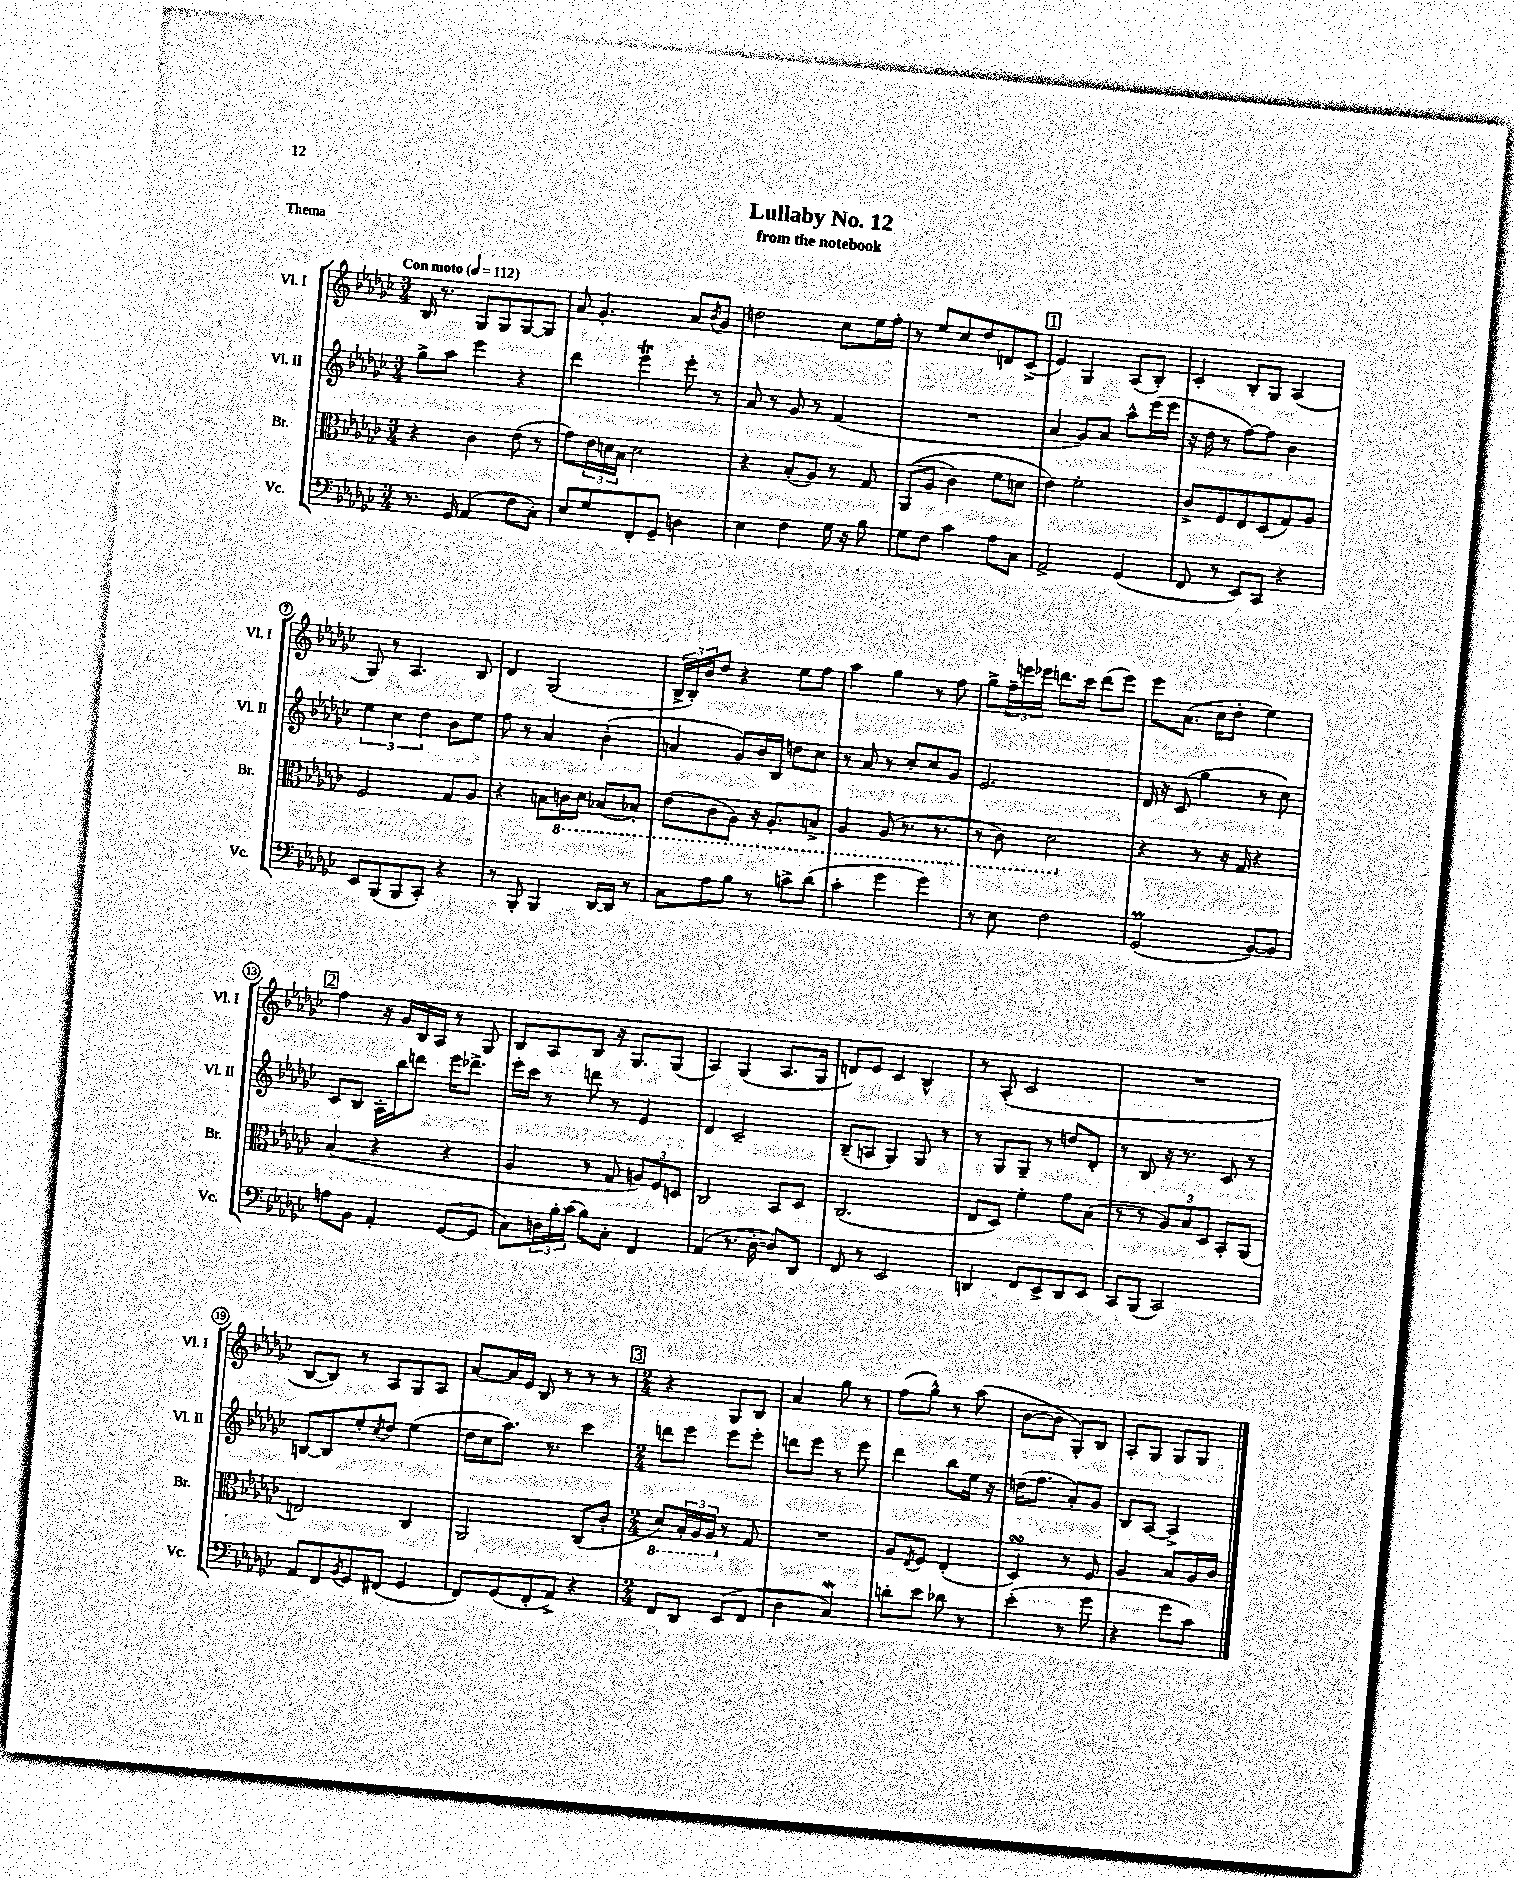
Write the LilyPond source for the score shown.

\header { title = "Lullaby No. 12" subtitle = "from the notebook" piece = "Thema" }
<<
\new StaffGroup <<
\new Staff = "s0" \with { instrumentName = "Vl. I" shortInstrumentName = "Vl. I" } {
    \clef treble \key ges \major \numericTimeSignature \time 3/4 \tempo "Con moto" 4 = 112
    bes16 r8. ges8 ges8 ges8~ ges8 |
    aes'8 ges'4.-. aes'8 \acciaccatura { bes'8 } ges'8 |
    d''2 ces''8 ees''16 f''16-. |
    r8 ees''8 ces''8 des''8 d'8 ces'8->( |
    \mark \markup { \box "1" } ees'4) ges4 aes8( bes8-.) |
    ces'4-. bes8-. ges8 aes4( |
    ges8) r8 aes4. bes8 |
    des'4 ges2( |
    \tuplet 3/2 { bes16-> bes16-.) bes'16 } des''8 r4 ees''8 f''8 |
    aes''4 ges''4 r8 f''8 |
    ges''8-> \tuplet 3/2 { f''16-- e'''16 ees'''16 } d'''8. ces'''16 d'''8( ees'''8) |
    ees'''8 aes'8.( ces''16 des''8-. ees''4) |
    \mark \markup { \box "2" } f''4 r16 ges'16 bes16 aes16 r8 ges8 |
    bes8 aes8 bes8 r16 ges8. ges8( |
    aes4) ges4( aes8. ges16 |
    d'8) ees'8 ces'4 bes4-^ |
    r8 aes8-.( ces'2 |
    R2. |
    bes8~ bes8) r8 aes8 ges8 aes8 |
    aes'8~ aes'16 ees'16 bes8 r8 r8 r8 |
    \mark \markup { \box "3" } \numericTimeSignature \time 2/4 r4 ges8 bes8 |
    aes'4 ges''8 r8 |
    f''8( ges''8-^) r8 aes''8( |
    bes'8~ bes'8 ges8-.) bes8 |
    aes8-. ges8 ges8 ges8 \bar "|." |
}
\new Staff = "s1" \with { instrumentName = "Vl. II" shortInstrumentName = "Vl. II" } {
    \clef treble \key ges \major \numericTimeSignature \time 3/4
    ges''8-> aes''8 ees'''4 r4 |
    des'''4 ees'''4\trill ees'''8-. r8 |
    aes'8 r8 ges'8 r8 f'4( |
    R2. |
    \mark \markup { \box "1" } aes'4 ges'8) aes'8 aes''8-^ ees'''16( ees'''16 |
    r16 des''16 r8 f''8~) f''8 bes'4 |
    \tuplet 3/2 { ees''4 ces''4 des''4 } bes'8 ees''8 |
    f''8 r8 aes'4 bes'4-.( |
    a'4 ges'8) bes'16 bes16 d''8 ces''8 |
    r8 aes'8 r8 ces''8-. ces''8 ges'8 |
    ees'2. |
    des'16 r16 ces'8( ges''4 r8 ces''8) |
    \mark \markup { \box "2" } ces'8 bes8 aes16-. bes''16 d'''8 ees'''16 des'''8.-> |
    ees'''16-. ces'''16 r8 d'''8 r8 ees'4 |
    des'4 ces'2-- |
    bes8--( a8 ges4) ges8 r8 |
    r8 ges8 ges8-- r8 d''8 des'8-. |
    r8 bes8 r16 r8. ces'8 r8 |
    b8~ b8 ees''8-. \acciaccatura { ces''8 } des''8 ees''4( |
    des''16 ces''16 aes''8.) r8. ces'''4 |
    \mark \markup { \box "3" } \numericTimeSignature \time 2/4 d'''8 ees'''8 ees'''8 ees'''8-. |
    d'''8 ees'''8 r8 ees'''8 |
    des'''4 bes''8 ees''16 r16 |
    d''16( f''8. aes'8-.) ges'8 |
    bes8 aes8~ aes4-> \bar "|." |
}
\new Staff = "s2" \with { instrumentName = "Br." shortInstrumentName = "Br." } {
    \clef alto \key ges \major \numericTimeSignature \time 3/4
    r4 ces'4 ees'8( r8 |
    ges'8) \tuplet 3/2 { ees'16 d'16 bes16 } d'2 |
    r4 bes8-.( aes8) r8 ges8 |
    aes,8(\( aes8 ces'4) f'8 d'8 |
    \mark \markup { \box "1" } ees'4\) f'2-. |
    ces'8-> f8 ees8 des8( ges8) aes8 |
    f2 ges8 aes8 |
    r4 b8 \ottava #-1 c16 des16 bes,!8~ bes,!8-. |
    ees8( ces8 aes,8) r16 aes,8.-. b,8-> |
    aes,4 aes,8( r8. r8. |
    r8 ces8) des2 \ottava #0 |
    r4 r8 r16 ges16 r4 |
    \mark \markup { \box "2" } bes4( r4 r4 |
    aes4 r8 ges8 \tuplet 3/2 { a8) f8 d8 } |
    ces2 bes,8 des8 |
    ces2.( |
    ees8 des8) f'4-. ges'8 bes8( |
    r8 r8 \tuplet 3/2 { aes8) bes8 des8 } bes,8-. aes,8( |
    e2) ces4 |
    aes,2 ces8( ces'8-. |
    \mark \markup { \box "3" } \numericTimeSignature \time 2/4 \ottava #-1 des8) \tuplet 3/2 { bes,16-. aes,16 aes,16 \ottava #0 } r8 ges8 |
    R2 |
    aes8 \acciaccatura { ees8 } f8 ees4-.( |
    des4\turn) r8 f8 |
    aes4 bes8 aes16 ces'16 \bar "|." |
}
\new Staff = "s3" \with { instrumentName = "Vc." shortInstrumentName = "Vc." } {
    \clef bass \key ges \major \numericTimeSignature \time 3/4
    r8. ges,16 aes,4( f8 ces8-.) |
    ees8 ges8 f,8-. ges,8-- d4 |
    ees4 f4 ges16 r16 bes8 |
    ges8 f8 ces'4 aes8 ces8 |
    \mark \markup { \box "1" } aes,2-> ges,4( |
    f,8 r8 ees,8) ces,8 r4 |
    ees,8 bes,,8( bes,,8 ces,8-.) r4 |
    r8 bes,,8-. bes,,4 des,16~ des,16 r8 |
    ces8 aes8 bes8 r8 c'8-> des'8( |
    ces'4-. ges'4 ges'4) |
    r8 ees8 f2 |
    ges,2\prall( bes,8~) bes,8 |
    \mark \markup { \box "2" } a8 bes,8 aes,4-. ges,8~( ges,8 |
    ces8) \tuplet 3/2 { d16 bes16-. ces'16( } bes8) ces8-. f,4 |
    aes,4( r8. des16~-. des8) des,8 |
    f,8 r8 ees,2 |
    d,4 f,8 ees,8-> d,8 ees,8 |
    ces,8 bes,,8( ces,2) |
    aes,8 f,8 \acciaccatura { bes,8 } ges,8 fis,8( ges,4 |
    f,8) ges,8( f,8-. aes,8->) r4 |
    \mark \markup { \box "3" } \numericTimeSignature \time 2/4 f,8 des,8 ees,8( f,8 |
    des4 ces4\mordent) |
    d'8-. ees'8 des'8 r8 |
    ees'4-.( r8 ges'8 |
    r4 ges'8 ces'8) \bar "|." |
}
>>
>>
\layout { \context { \Score \override BarNumber.stencil = #(make-stencil-circler 0.1 0.3 ly:text-interface::print) } }
